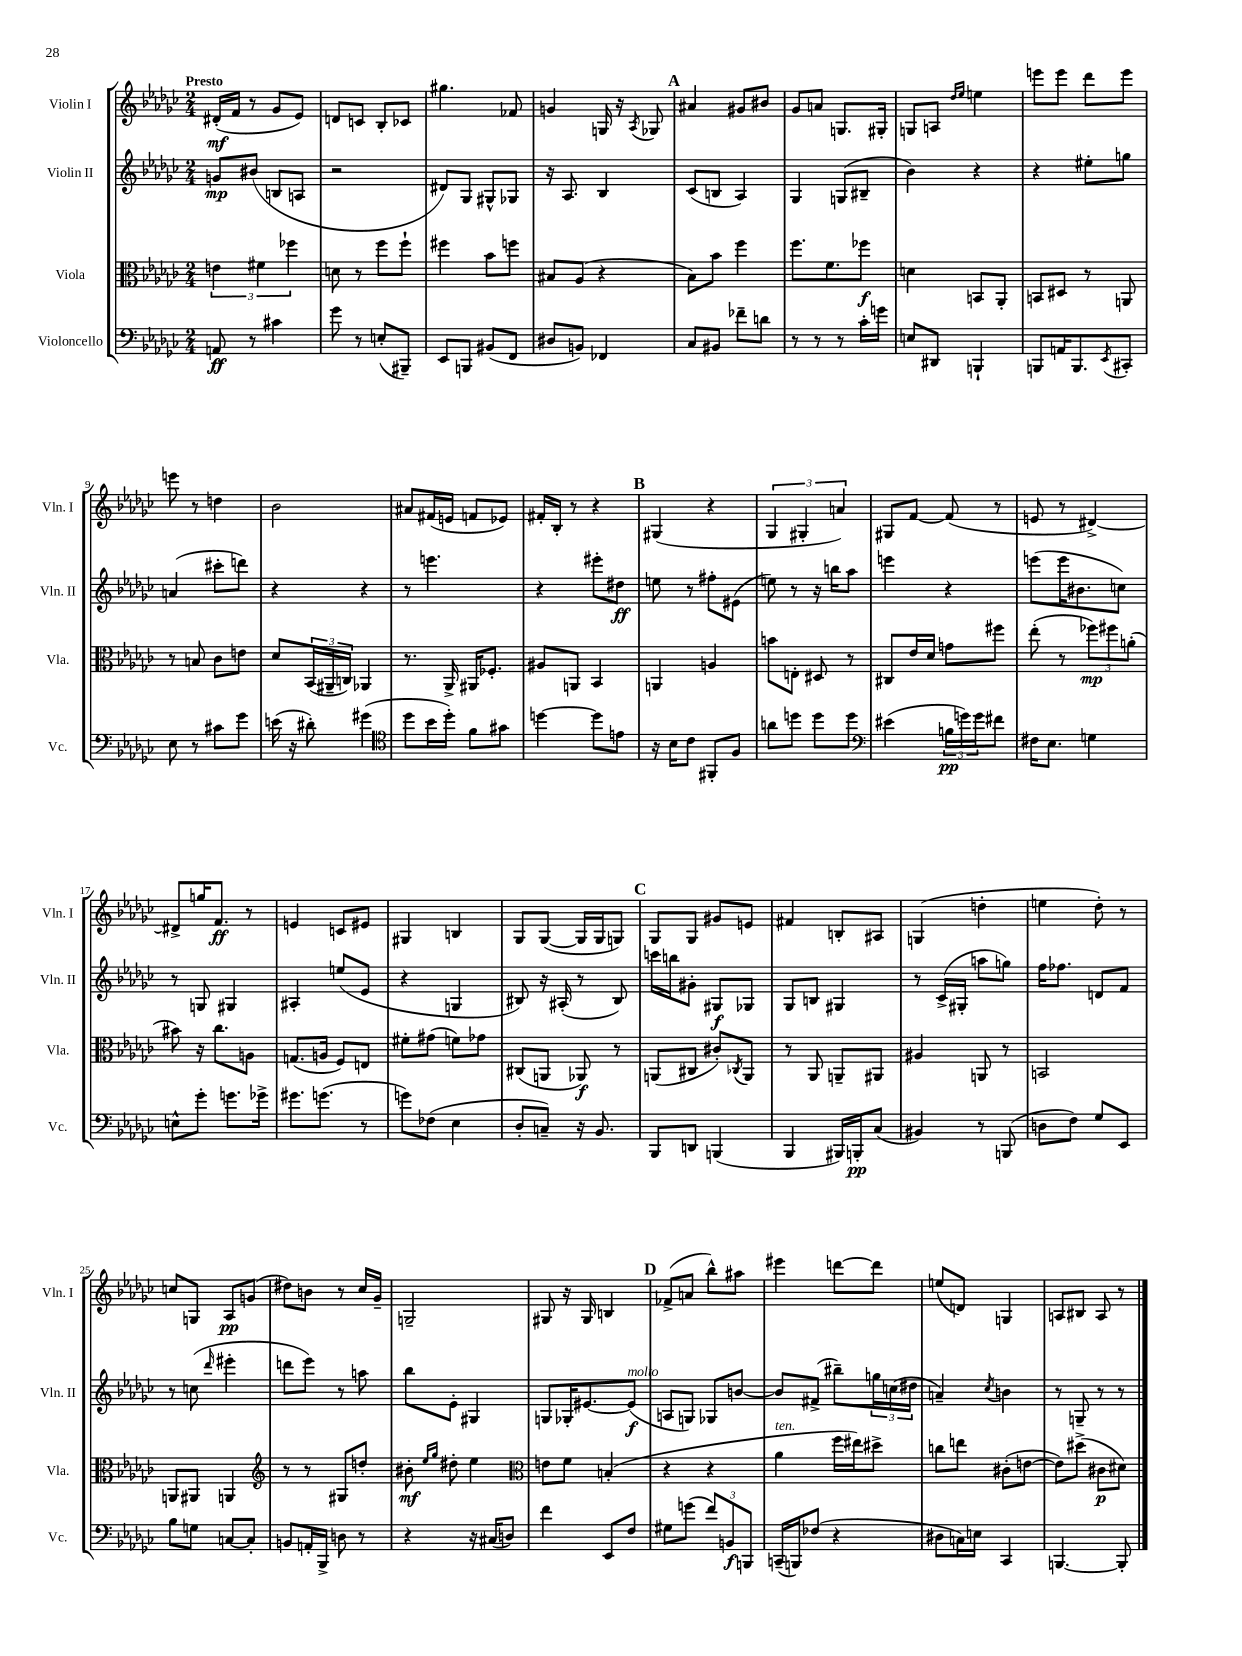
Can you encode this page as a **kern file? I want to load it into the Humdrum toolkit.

**kern	**dynam	**kern	**dynam	**kern	**dynam	**kern	**dynam
*part4	*part4	*part3	*part3	*part2	*part2	*part1	*part1
*staff4	*staff4	*staff3	*staff3	*staff2	*staff2	*staff1	*staff1
*I"Violoncello	*	*I"Viola	*	*I"Violin II	*	*I"Violin I	*
*I'Vc.	*	*I'Vla.	*	*I'Vln. II	*	*I'Vln. I	*
*clefF4	*	*clefC3	*	*clefG2	*	*clefG2	*
*k[b-e-a-d-g-c-]	*	*k[b-e-a-d-g-c-]	*	*k[b-e-a-d-g-c-]	*	*k[b-e-a-d-g-c-]	*
*M2/4	*	*M2/4	*	*M2/4	*	*M2/4	*
=1	=1	=1	=1	=1	=1	=1	=1
!	!	!	!	!	!	!LO:TX:a:B:t=Presto	!
8AAn/	ff	6en\	.	8gn/L	mp	(16d#X'/LL	mf
.	.	.	.	.	.	16f/JJ	.
8r	.	.	.	(8b#X/J	.	8r	.
.	.	6f#X\	.	.	.	.	.
4c#X\	.	.	.	8Bn/L	.	8g-/L	.
.	.	6ff-X\	.	.	.	.	.
.	.	.	.	8An/J	.	8e-/J)	.
=2	=2	=2	=2	=2	=2	=2	=2
8g-\	.	8dn\	.	2r	.	8dn/L	.
8r	.	8r	.	.	.	8cn/J	.
(8En'/L	.	8ff\L	.	.	.	8B-'/L	.
8BBB#X~/J)	.	8ff`\J	.	.	.	8c-X/J	.
=3	=3	=3	=3	=3	=3	=3	=3
8EE-/L	.	4ff#X\	.	8d#X/L)	.	4.gg#X\	.
8BBBn/J	.	.	.	8G-/J	.	.	.
(8BB#X/L	.	8b-\L	.	8G#X^^/L	.	.	.
8FF/J	.	8ffn\J	.	8G-X/J	.	8f-X/	.
=4	=4	=4	=4	=4	=4	=4	=4
8D#X/L	.	8B#X/L	.	16r	.	4gn/	.
.	.	.	.	8.A-/	.	.	.
8BBn/J)	.	(8A-/J	.	.	.	.	.
4FF-X/	.	4r	.	4B-/	.	16Gn/	.
.	.	.	.	.	.	16r	.
.	.	.	.	.	.	8qA-/	.
.	.	.	.	.	.	8G-X/	.
!!LO:REH:place=s1:t=A
=5	=5	=5	=5	=5	=5	=5	=5
8C-/L	.	8B-\L)	.	(8c-/L	.	4a#X/	.
8BB#X/J	.	8b-\J	.	8Bn/J	.	.	.
8f-X~\L	.	4ff\	.	4A-/)	.	8g#X/L	.
8dn\J	.	.	.	.	.	8b#X/J	.
=6	=6	=6	=6	=6	=6	=6	=6
8r	.	8.ff\L	.	4G-/	.	8g-/L	.
8r	.	.	.	.	.	8an/J	.
.	.	8.f\	.	.	.	.	.
8r	.	.	.	(8Gn/L	.	8.Gn/L	.
16c-'\LL	.	8ff-X\J	f	8B#X~/J	.	.	.
16gn\JJ	.	.	.	.	.	16G#X'/Jk	.
=7	=7	=7	=7	=7	=7	=7	=7
8En/L	.	4dn\	.	4b-\)	.	8Gn/L	.
8DD#X/J	.	.	.	.	.	8An/J	.
.	.	.	.	.	.	16qqdd-/LL	.
.	.	.	.	.	.	16qqee-/JJ	.
4BBBn`/	.	8BBn/L	.	4r	.	4een\	.
.	.	8AA-'/J	.	.	.	.	.
=8	=8	=8	=8	=8	=8	=8	=8
8BBBn/L	.	8BBn/L	.	4r	.	8eeen\L	.
16AAn/K	.	8D#X/J	.	.	.	8eee\J	.
8.BBB/	.	.	.	.	.	.	.
.	.	8r	.	8ee#X'\L	.	8ddd-\L	.
8qEE-/	.	.	.	.	.	.	.
8CC#X'/J	.	8AAn/	.	8ggn\J	.	8eee\J	.
!!LO:LB:g=z
=9	=9	=9	=9	=9	=9	=9	=9
8E-\	.	8r	.	(4an/	.	8eeen\	.
8r	.	8Bn/	.	.	.	8r	.
8c#X\L	.	8c-\L	.	8ccc#X'\L	.	4ddn\	.
8g-\J	.	8en\J	.	8dddn\J)	.	.	.
=10	=10	=10	=10	=10	=10	=10	=10
(16en\	.	8d-/L	.	4r	.	2b-\	.
16r	.	.	.	.	.	.	.
8d#X'\)	.	(24BB-/L	.	.	.	.	.
.	.	24AA#X~/	.	.	.	.	.
.	.	24Cn/JJ)	.	.	.	.	.
(4g#X\	.	4AA-X/	.	4r	.	.	.
=11	=11	=11	=11	=11	=11	=11	=11
*clefC4	*	*	*	*	*	*	*
8dd-\L	.	8.r	.	8r	.	8a#X/L	.
16b-\L	.	.	.	4.eeen\	.	(16f#X/L	.
16dd-'\JJ)	.	16AA-^/	.	.	.	16en/JJ	.
8f\L	.	16AA#X/KL	.	.	.	8fn/L	.
.	.	8.F-X'/J	.	.	.	.	.
8g#X\J	.	.	.	.	.	8e-X/J)	.
=12	=12	=12	=12	=12	=12	=12	=12
[4ddn\	.	8A#X/L	.	4r	.	16f#X'/LL	.
.	.	.	.	.	.	16B-'/JJ	.
.	.	8AAn/J	.	.	.	8r	.
8dd\L]	.	4BB-/	.	8eee#X'\L	.	4r	.
8en\J	.	.	.	8dd#X\J	ff	.	.
!!LO:REH:place=s1:t=B
=13	=13	=13	=13	=13	=13	=13	=13
16r	.	4AAn/	.	8een\	.	(4G#X/	.
16B-\KL	.	.	.	.	.	.	.
8c-\J	.	.	.	8r	.	.	.
8FF#X'/L	.	4An/	.	8ff#X'\L	.	4r	.
8F/J	.	.	.	(8e#X\J	.	.	.
=14	=14	=14	=14	=14	=14	=14	=14
8an\L	.	8bn\L	.	8een\)	.	6G-/	.
8ddn\J	.	8En'\J	.	8r	.	.	.
.	.	.	.	.	.	6G#X'/	.
8dd\L	.	8D#X/	.	16r	.	.	.
.	.	.	.	16bbn\KL	.	.	.
.	.	.	.	.	.	6an/)	.
8dd\J	.	8r	.	8aa-\J	.	.	.
=15	=15	=15	=15	=15	=15	=15	=15
*clefF4	*	*	*	*	*	*	*
(4e#X\	.	8C#X/L	.	4eeen\	.	8G#X/L	.
.	.	16e-/L	.	.	.	[8f/J	.
.	.	16d-/JJ	.	.	.	.	.
24Bn\LL	pp	8gn\L	.	4r	.	(8f/]	.
24gn\)	.	.	.	.	.	.	.
24g\J	.	.	.	.	.	.	.
8f#X\J	.	8ff#X\J	.	.	.	8r	.
=16	=16	=16	=16	=16	=16	=16	=16
16F#X\KL	.	(8ee-'\	.	(8eeen\L	.	8en/	.
8.E-\J	.	.	.	.	.	.	.
.	.	8r	.	16eee\K	.	8r	.
.	.	.	.	8.b#X\	.	.	.
4Gn\	.	12ff-X\L)	mp	.	.	[4d#X^/)	.
.	.	12ff#X\	.	.	.	.	.
.	.	.	.	8ccn\J)	.	.	.
.	.	(12an'\J	.	.	.	.	.
!!LO:LB:g=z
=17	=17	=17	=17	=17	=17	=17	=17
8En^^\L	.	8b#X\)	.	8r	.	8d#X^/L]	.
8g-'\J	.	16r	.	8Gn/	.	16ggn/K	.
.	.	8.cc-\L	.	.	.	8.f/J	ff
8.gn\L	.	.	.	4G#X/	.	.	.
.	.	8An\J	.	.	.	8r	.
16g-X^\Jk	.	.	.	.	.	.	.
=18	=18	=18	=18	=18	=18	=18	=18
8.g#X\L	.	(8.Gn/L	.	4A#X'/	.	4en/	.
(8.gn\J	.	16An/Jk	.	.	.	.	.
.	.	8F/L)	.	(8een/L	.	8cn/L	.
8r	.	8En/J	.	8e-/J	.	8e#X/J	.
=19	=19	=19	=19	=19	=19	=19	=19
8gn\L)	.	8f#X'\L	.	4r	.	4G#X/	.
(8F-X\J	.	(8g#X\J	.	.	.	.	.
4E-\	.	8fn\L)	.	4Gn/	.	4Bn/	.
.	.	8g-X\J	.	.	.	.	.
=20	=20	=20	=20	=20	=20	=20	=20
8D-'/L	.	(8C#X/L	.	8B#X/)	.	8G-/L	.
8Cn~/J)	.	8AAn/J	.	16r	.	([8G-/J	.
.	.	.	.	(16A#X'/	.	.	.
16r	.	8AA-X/)	f	8r	.	16G-/LL]	.
8.BB-/	.	.	.	.	.	16G-/J	.
.	.	8r	.	8B#/)	.	8Gn/J)	.
!!LO:REH:place=s1:t=C
=21	=21	=21	=21	=21	=21	=21	=21
8BBB-/L	.	(8AAn/L	.	16cccn\LL	.	8G-/L	.
.	.	.	.	16bbn\J	.	.	.
8DDn/J	.	8C#X/J	.	8g#X'\J	.	8G-/J	.
(4BBBn/	.	8c#X'/L)	.	8G#X/L	f	8g#X/L	.
.	.	8qC-X/	.	.	.	.	.
.	.	8AA/J	.	8G-X/J	.	8en/J	.
=22	=22	=22	=22	=22	=22	=22	=22
4BBB-/	.	8r	.	8G-/L	.	4f#X/	.
.	.	8AA-/	.	8Bn/J	.	.	.
16BBB#X/LL)	.	8AAn~/L	.	4G#X/	.	8Bn'/L	.
16BBBn'/J	pp	.	.	.	.	.	.
(8C-/J	.	8AA#X/J	.	.	.	8A#X/J	.
=23	=23	=23	=23	=23	=23	=23	=23
4BB#X/)	.	4A#X/	.	8r	.	(4Gn/	.
.	.	.	.	(16c-^/LL	.	.	.
.	.	.	.	16G#X'/JJ	.	.	.
8r	.	8AAn/	.	8aan\L	.	4ddn'\	.
(8BBBn/	.	8r	.	8ggn\J)	.	.	.
=24	=24	=24	=24	=24	=24	=24	=24
8Dn\L	.	2BBn/	.	16ff\KL	.	4een\	.
.	.	.	.	8.ff-X\J	.	.	.
8F\J)	.	.	.	.	.	.	.
8G-/L	.	.	.	8dn/L	.	8dd-'\)	.
8EE-/J	.	.	.	8f/J	.	8r	.
!!LO:LB:g=z
=25	=25	=25	=25	=25	=25	=25	=25
8B-\L	.	8AAn/L	.	8r	.	8ccn/L	.
8Gn\J	.	8AA#X/J	.	(8ccn\	.	8Gn/J	.
.	.	.	.	16qqddd-/	.	.	.
[8Cn/L	.	4AAn/	.	4eee#X'\	.	8A-/L	pp
8C'/J]	.	.	.	.	.	(8gn/J	.
=26	=26	=26	=26	=26	=26	=26	=26
*	*	*clefG2	*	*	*	*	*
8BBn/L	.	8r	.	8dddn\L	.	8dd#X\L)	.
16AAn'/L	.	8r	.	8eee-\J)	.	8bn\J	.
16BBB-^/JJ	.	.	.	.	.	.	.
8Dn\	.	8G#X/L	.	8r	.	8r	.
8r	.	8ddn'/J	.	8aan\	.	16cc-/LL	.
.	.	.	.	.	.	16g-~/JJ	.
=27	=27	=27	=27	=27	=27	=27	=27
4r	.	8b#X'\	mf	8bb-\L	.	2Gn~/	.
.	.	16qqee-/LL	.	.	.	.	.
.	.	16qqgg-/JJ	.	.	.	.	.
.	.	8dd#X'\	.	8e-'\J	.	.	.
16r	.	4ee-\	.	4G#X/	.	.	.
(16C#X/KL	.	.	.	.	.	.	.
8Dn/J)	.	.	.	.	.	.	.
=28	=28	=28	=28	=28	=28	=28	=28
*	*	*clefC3	*	*	*	*	*
4f\	.	8en\L	.	8Gn/L	.	8G#X/	.
.	.	8f\J	.	16G-X'/K	.	16r	.
.	.	.	.	[8.e#X/	.	16G#/	.
8EE-/L	.	(4Bn'/	.	.	.	4Bn/	.
!	!	!	!	!LO:TX:a:i:t=molto	!	!	!
8F/J	.	.	.	(8e#/J]	f	.	.
!!LO:REH:place=s1:t=D
=29	=29	=29	=29	=29	=29	=29	=29
8G#X\L	.	4r	.	8An/L	.	(8f-X^/L	.
(8gn\J	.	.	.	8Gn/J)	.	8an/J	.
12f/L)	.	4r	.	8G-X/L	.	8bb-^^\L)	.
12BBn/	f	.	.	.	.	.	.
.	.	.	.	[8bn/J	.	8aa#X\J	.
12BBBn/J	.	.	.	.	.	.	.
=30	=30	=30	=30	=30	=30	=30	=30
!	!	!LO:TX:a:i:t=ten.	!	!	!	!	!
(16CCn~/LL	.	4a-\	.	8b/L]	.	4eee#X\	.
16BBBn/J)	.	.	.	.	.	.	.
(8F-X/J	.	.	.	(8f#X^/J	.	.	.
4r	.	16ff\LL	.	8bb#X~\L)	.	[8dddn\L	.
.	.	16ee#X\J)	.	.	.	.	.
.	.	8dd#X^\J	.	24ggn\L	.	8ddd\J]	.
.	.	.	.	(24ccn\	.	.	.
.	.	.	.	24dd#X\JJ	.	.	.
=31	=31	=31	=31	=31	=31	=31	=31
8D#X\L	.	8ccn\L	.	4an~/)	.	(8een/L	.
16Cn\L)	.	8een\J	.	.	.	8dn/J)	.
16En\JJ	.	.	.	.	.	.	.
.	.	.	.	8qcc-/	.	.	.
4CC-/	.	(8c#X'\L	.	4bn\	.	4Gn/	.
.	.	[8en\J	.	.	.	.	.
=32	=32	=32	=32	=32	=32	=32	=32
[4.BBBn/	.	8e\L])	.	8r	.	8An/L	.
.	.	(8dd#X^\J	.	8Gn~/	.	8B#X/J	.
.	.	8c#X\L	p	8r	.	8A/	.
8BBB'/]	.	8d#X\J)	.	8r	.	8r	.
==	==	==	==	==	==	==	==
*-	*-	*-	*-	*-	*-	*-	*-
